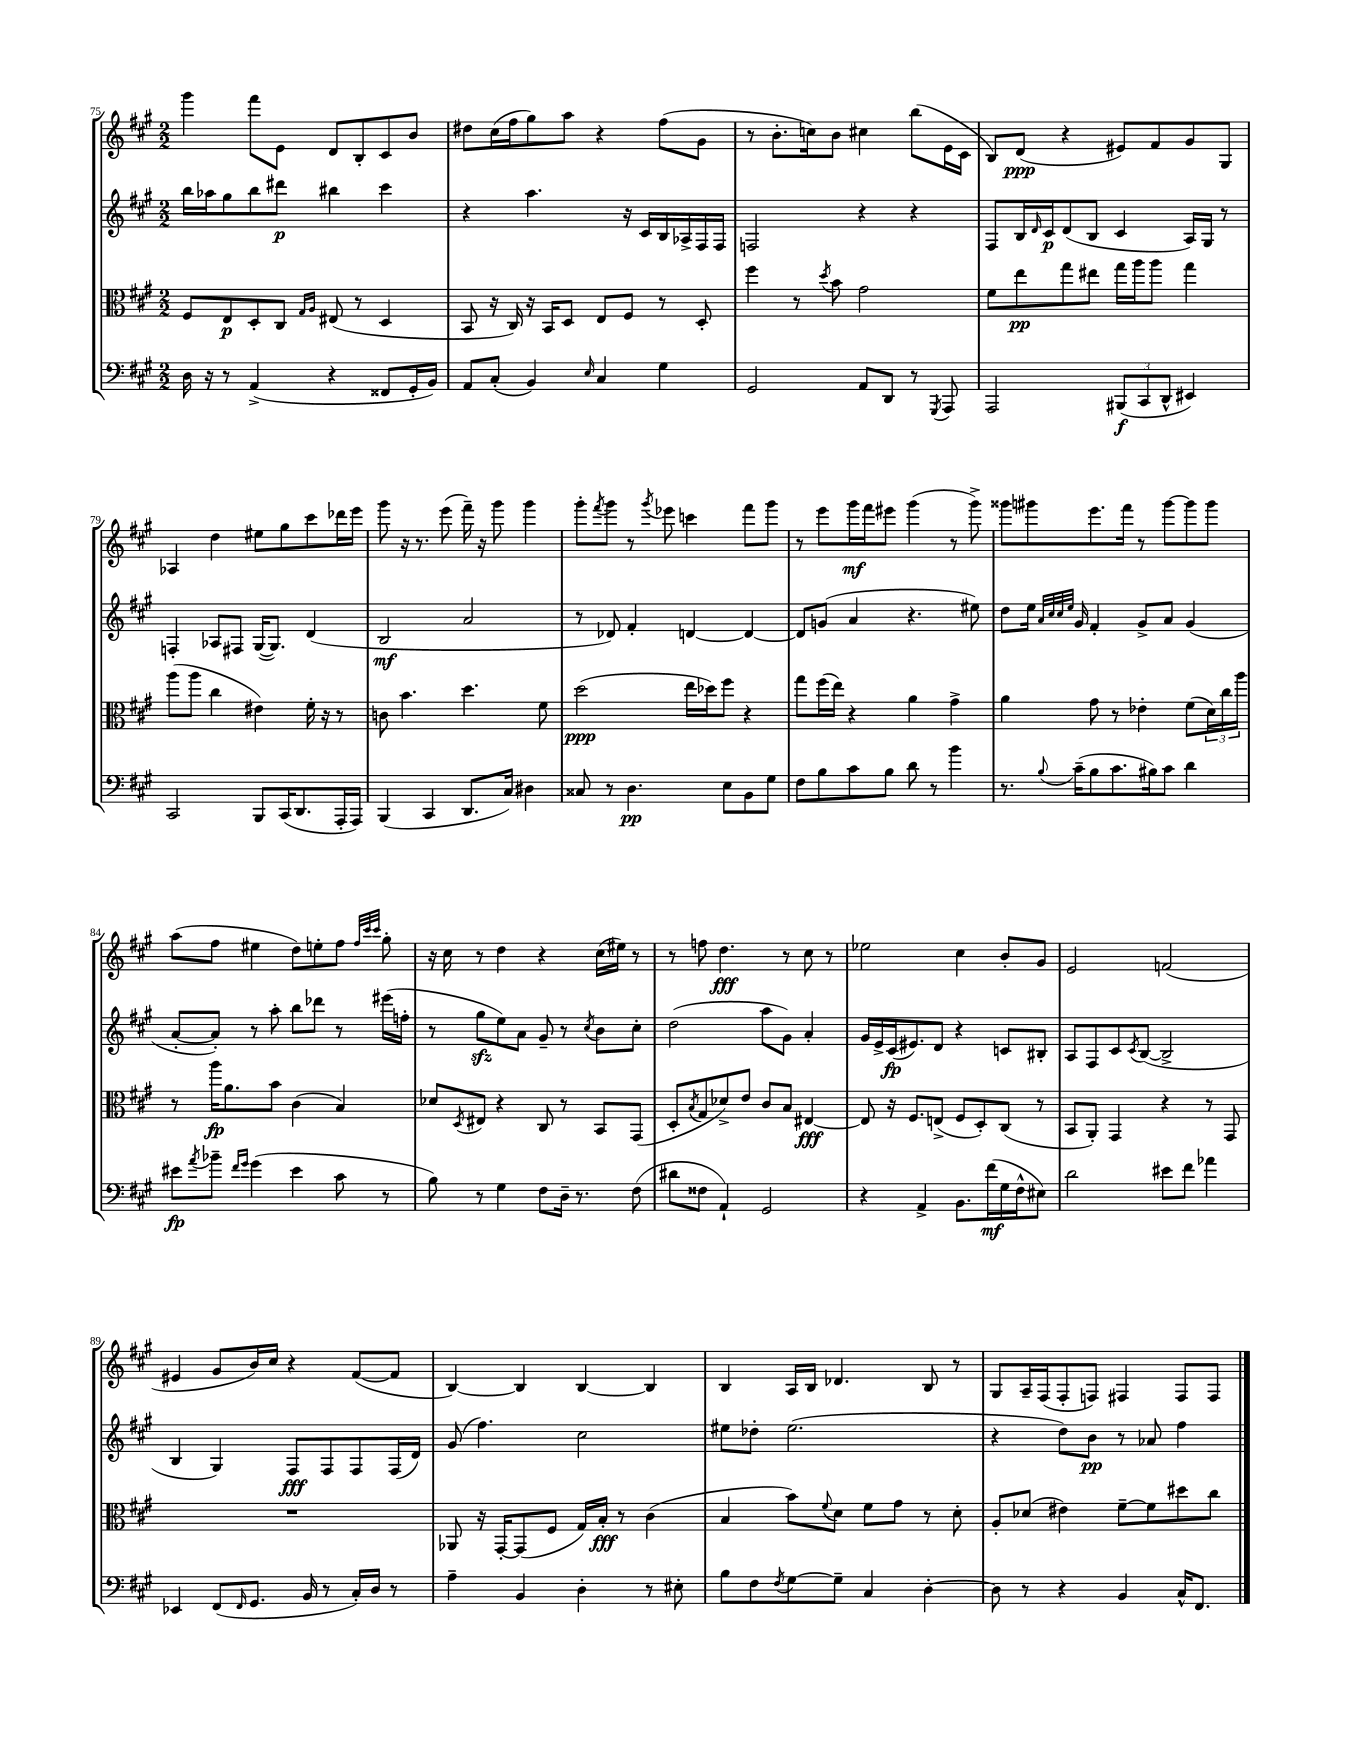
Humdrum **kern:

**kern	**dynam	**kern	**dynam	**kern	**dynam	**kern	**dynam
*part4	*part4	*part3	*part3	*part2	*part2	*part1	*part1
*staff4	*staff4	*staff3	*staff3	*staff2	*staff2	*staff1	*staff1
*clefF4	*	*clefC3	*	*clefG2	*	*clefG2	*
*k[f#c#g#]	*	*k[f#c#g#]	*	*k[f#c#g#]	*	*k[f#c#g#]	*
*M2/2	*	*M2/2	*	*M2/2	*	*M2/2	*
=75	=75	=75	=75	=75	=75	=75	=75
16D\	.	8F#/L	.	16bb\LL	.	4ggg#\	.
16r	.	.	.	16aa-X\J	.	.	.
8r	.	8E/	p	8gg#\	.	.	.
(4AA^/	.	8D'/	.	8bb\	.	8fff#\L	.
.	.	8C#/J	.	8ddd#X\J	p	8e\J	.
.	.	16qqG#/LL	.	.	.	.	.
.	.	16qqA/JJ	.	.	.	.	.
4r	.	(8E#X/	.	4bb#X\	.	8d/L	.
.	.	8r	.	.	.	8B'/	.
8FF##X/L	.	4D/	.	4ccc#\	.	8c#/	.
16GG#'/L	.	.	.	.	.	8b/J	.
16BB/JJ)	.	.	.	.	.	.	.
=76	=76	=76	=76	=76	=76	=76	=76
8AA/L	.	8BB/	.	4r	.	8dd#X\L	.
(8C#'/J	.	16r	.	.	.	(16cc#\L	.
.	.	16C#/)	.	.	.	16ff#\J	.
4BB/)	.	16r	.	4.aa\	.	8gg#\)	.
.	.	16BB/KL	.	.	.	.	.
.	.	8D/J	.	.	.	8aa\J	.
16qqE/	.	.	.	.	.	.	.
4C#/	.	8E/L	.	.	.	4r	.
.	.	8F#/J	.	16r	.	.	.
.	.	.	.	16c#/LL	.	.	.
4G#\	.	8r	.	16B/	.	(8ff#\L	.
.	.	.	.	16A-X^/	.	.	.
.	.	8D'/	.	16F#/	.	8g#\J	.
.	.	.	.	16F#/JJ	.	.	.
=77	=77	=77	=77	=77	=77	=77	=77
2GG#/	.	4ff#\	.	2Fn/	.	8r	.
.	.	.	.	.	.	8.b'\L	.
.	.	8r	.	.	.	.	.
.	.	.	.	.	.	16ccn\k)	.
.	.	8qdd/	.	.	.	.	.
.	.	8b\	.	.	.	8b\J	.
8AA/L	.	2g#\	.	4r	.	4cc#X\	.
8DD/J	.	.	.	.	.	.	.
8r	.	.	.	4r	.	(8bb\L	.
8qGGG#/	.	.	.	.	.	.	.
8AAA/	.	.	.	.	.	16e\L	.
.	.	.	.	.	.	16c#\JJ	.
=78	=78	=78	=78	=78	=78	=78	=78
2AAA/	.	8f#\L	.	8F#/L	.	8B/L)	.
.	.	8ee\	pp	16B/L	.	(8d/J	ppp
.	.	.	.	16qqd/	.	.	.
.	.	.	.	16c#/J	p	.	.
.	.	8gg#\	.	(8d/	.	4r	.
.	.	8ee#X\J	.	8B/J	.	.	.
(12BBB#X/L	f	16gg#\LL	.	4c#/	.	8e#X/L)	.
.	.	16aa\J	.	.	.	.	.
12CC#/	.	.	.	.	.	.	.
.	.	8aa\J	.	.	.	8f#/	.
12DD^^/J	.	.	.	.	.	.	.
4EE#X/)	.	4gg#\	.	16A/LL)	.	8g#/	.
.	.	.	.	16G#/JJ	.	.	.
.	.	.	.	8r	.	8G#/J	.
!!LO:LB:g=z
=79	=79	=79	=79	=79	=79	=79	=79
2CC#/	.	(8aa\L	.	4Fn'/	.	4A-X/	.
.	.	8aa\J	.	.	.	.	.
.	.	4cc#\	.	8A-X/L	.	4dd\	.
.	.	.	.	8F#X/J	.	.	.
8BBB/L	.	4e#X\)	.	([16G#/KL	.	8ee#X\L	.
.	.	.	.	8.G#/J])	.	.	.
(16CC#/K	.	.	.	.	.	8gg#\	.
8.DD/	.	.	.	.	.	.	.
.	.	16f#'\	.	(4d/	.	8ccc#\	.
.	.	16r	.	.	.	.	.
16AAA'/L	.	8r	.	.	.	16ddd-X\L	.
16AAA/JJ)	.	.	.	.	.	16eee\JJ	.
=80	=80	=80	=80	=80	=80	=80	=80
(4BBB/	.	8cn\	.	2B/	mf	8ggg#\	.
.	.	4.b\	.	.	.	16r	.
.	.	.	.	.	.	8.r	.
4CC#/	.	.	.	.	.	.	.
.	.	.	.	.	.	(8eee\	.
8.DD/L	.	4.dd\	.	2a/	.	16fff#~\)	.
.	.	.	.	.	.	16r	.
.	.	.	.	.	.	8ggg#\	.
16C#/Jk)	.	.	.	.	.	.	.
4D#X\	.	.	.	.	.	4ggg#\	.
.	.	8f#\	.	.	.	.	.
=81	=81	=81	=81	=81	=81	=81	=81
8C##X/	.	(2dd\	ppp	8r	.	8ggg#'\L	.
.	.	.	.	.	.	8qfff#/	.
8r	.	.	.	8d-X/)	.	8ggg#\J	.
4.D\	pp	.	.	4f#'/	.	8r	.
.	.	.	.	.	.	8qggg#/	.
.	.	.	.	.	.	8eee-X\	.
.	.	16ee\LL	.	[4dn/	.	4cccn\	.
.	.	16dd-X\J)	.	.	.	.	.
8E\L	.	8ff#\J	.	.	.	.	.
8BB\	.	4r	.	4d/_	.	8fff#\L	.
8G#\J	.	.	.	.	.	8ggg#\J	.
=82	=82	=82	=82	=82	=82	=82	=82
8F#\L	.	8gg#\L	.	8d/L]	.	8r	.
8B\	.	(16ff#\L	.	(8gn/J	.	8eee\L	.
.	.	16ee\JJ)	.	.	.	.	.
8c#\	.	4r	.	4a/	.	16ggg#\L	mf
.	.	.	.	.	.	16fff#\J	.
8B\J	.	.	.	.	.	8eee#X\J	.
8d\	.	4a\	.	4.r	.	(4ggg#\	.
8r	.	.	.	.	.	.	.
4b\	.	4g#^\	.	.	.	8r	.
.	.	.	.	8ee#X\)	.	8ggg#^\)	.
=83	=83	=83	=83	=83	=83	=83	=83
8.r	.	4a\	.	8dd\L	.	8ggg##X\L	.
.	.	.	.	16ee\Jk	.	8ggg#X\	.
.	.	.	.	32qqa/LLL	.	.	.
.	.	.	.	32qqcc#/	.	.	.
.	.	.	.	32qqcc#/	.	.	.
8qqB/	.	.	.	32qqee/JJJ	.	.	.
(16c#~\KL	.	.	.	16g#/	.	.	.
8B\	.	8g#\	.	4f#'/	.	8.eee\	.
8.c#\	.	8r	.	.	.	.	.
.	.	.	.	.	.	16fff#\Jk	.
.	.	4e-X'\	.	8g#^/L	.	8r	.
16B#X\k)	.	.	.	.	.	.	.
8c#\J	.	.	.	8a/J	.	[8ggg#\L	.
4d\	.	(8f#\L	.	(4g#/	.	8ggg#\]	.
.	.	24d\L)	.	.	.	8ggg#\J	.
.	.	24cc#\	.	.	.	.	.
.	.	24aa\JJ	.	.	.	.	.
!!LO:LB:g=z
=84	=84	=84	=84	=84	=84	=84	=84
8e#X\L	fp	8r	.	[8a'/L	.	(8aa\L	.
8qa/	.	.	.	.	.	.	.
8b-X~\J	.	16aa\KL	fp	8a'/J])	.	8ff#\J	.
.	.	8.a\	.	.	.	.	.
16qqf#/LL	.	.	.	.	.	.	.
16qqg#/JJ	.	.	.	.	.	.	.
(4g#\	.	.	.	8r	.	4ee#X\	.
.	.	8b\J	.	8aa'\	.	.	.
4e#\	.	(4c#\	.	8bb\L	.	8dd\L)	.
.	.	.	.	8ddd-X\J	.	8een'\	.
8c#\	.	4B/)	.	8r	.	8ff#\J	.
.	.	.	.	.	.	32qqff#/LLL	.
.	.	.	.	.	.	32qqccc#/	.
.	.	.	.	.	.	32qqccc#/JJJ	.
8r	.	.	.	(16eee#X\LL	.	8gg#'\	.
.	.	.	.	16ffn'\JJ	.	.	.
=85	=85	=85	=85	=85	=85	=85	=85
8B\)	.	8d-X/L	.	8r	.	16r	.
.	.	.	.	.	.	16cc#\	.
.	.	8qD/	.	.	.	.	.
8r	.	8E#X/J	.	8gg#zz\L	.	8r	.
4G#\	.	4r	.	8ee\)	.	4dd\	.
.	.	.	.	8a\J	.	.	.
8F#\L	.	8C#/	.	8g#~/	.	4r	.
16D~\Jk	.	8r	.	8r	.	.	.
8.r	.	.	.	.	.	.	.
.	.	.	.	8qcc#/	.	.	.
.	.	8BB/L	.	8b\L	.	(16cc#\LL	.
.	.	.	.	.	.	16ee#X\JJ)	.
(8F#\	.	(8GG#/J	.	8cc#'\J	.	8r	.
=86	=86	=86	=86	=86	=86	=86	=86
8d#X\L	.	8D'/L	.	(2dd\	.	8r	.
.	.	8qB/	.	.	.	.	.
8F##X\J	.	8G#/	.	.	.	8ffn\	.
4AA`/)	.	8d-X^/)	.	.	.	4.dd\	fff
.	.	8e/J	.	.	.	.	.
2GG#/	.	8c#/L	.	8aa\L	.	.	.
.	.	8B/J	.	8g#\J)	.	8r	.
.	.	[4E#X/	fff	4a'/	.	8cc#\	.
.	.	.	.	.	.	8r	.
=87	=87	=87	=87	=87	=87	=87	=87
4r	.	8E#/]	.	16g#/LL	.	2ee-X\	.
.	.	.	.	16e^/	.	.	.
.	.	16r	.	(16c#/J	fp	.	.
.	.	8.F#/L	.	8.e#X/)	.	.	.
4AA^/	.	.	.	.	.	.	.
.	.	(8En^/J	.	8d/J	.	.	.
8.BB\L	.	8F#/L	.	4r	.	4cc#\	.
.	.	8D'/)	.	.	.	.	.
(16f#\L	mf	.	.	.	.	.	.
16G#\	.	(8C#/J	.	8cn/L	.	8b'/L	.
16F#^^\J	.	.	.	.	.	.	.
8E#X\J)	.	8r	.	8B#X'/J	.	8g#/J	.
=88	=88	=88	=88	=88	=88	=88	=88
2d\	.	8BB/L	.	8A/L	.	2e/	.
.	.	8AA'/J)	.	8F#/	.	.	.
.	.	4GG#/	.	8c#/	.	.	.
.	.	.	.	8qc#/	.	.	.
.	.	.	.	([8B/J	.	.	.
8e#X\L	.	4r	.	2B^/]	.	(2fn/	.
8f#\J	.	.	.	.	.	.	.
4a-X\	.	8r	.	.	.	.	.
.	.	8GG#/	.	.	.	.	.
!!LO:LB:g=z
=89	=89	=89	=89	=89	=89	=89	=89
4EE-X/	.	1r	.	4B/	.	4e#X/	.
(8FF#/L	.	.	.	4G#/)	.	8g#/L	.
16qqFF#/	.	.	.	.	.	.	.
8.GG#/J	.	.	.	.	.	16b/L)	.
.	.	.	.	.	.	16cc#/JJ	.
.	.	.	.	8F#/L	fff	4r	.
16BB/	.	.	.	.	.	.	.
8r	.	.	.	8F#/	.	.	.
16C#'/LL)	.	.	.	8F#/	.	([8f#/L	.
16D/JJ	.	.	.	.	.	.	.
8r	.	.	.	(16F#/L	.	8f#/J]	.
.	.	.	.	16d/JJ)	.	.	.
=90	=90	=90	=90	=90	=90	=90	=90
4A~\	.	8AA-X/	.	(8g#/	.	[4B/)	.
.	.	16r	.	4.ff#\)	.	.	.
.	.	[16GG#'/KL	.	.	.	.	.
4BB/	.	(8GG#/]	.	.	.	4B/]	.
.	.	8F#/J	.	.	.	.	.
4D'\	.	16G#/LL)	.	2cc#\	.	[4B/	.
.	.	16B'/JJ	fff	.	.	.	.
.	.	8r	.	.	.	.	.
8r	.	(4c#\	.	.	.	4B/]	.
8E#X'\	.	.	.	.	.	.	.
=91	=91	=91	=91	=91	=91	=91	=91
8B\L	.	4B/	.	8ee#X\L	.	4B/	.
8F#\	.	.	.	8dd-X'\J	.	.	.
8qF#/	.	.	.	.	.	.	.
[8G#\	.	8b\L)	.	(2.ee#\	.	16A/LL	.
.	.	.	.	.	.	16B/JJ	.
.	.	8qqf#/	.	.	.	.	.
8G#~\J]	.	8d\J	.	.	.	4.d-X/	.
4C#/	.	8f#\L	.	.	.	.	.
.	.	8g#\J	.	.	.	.	.
[4D'\	.	8r	.	.	.	8B/	.
.	.	8d'\	.	.	.	8r	.
=92	=92	=92	=92	=92	=92	=92	=92
8D\]	.	8A'/L	.	4r	.	8G#/L	.
8r	.	(8d-X/J	.	.	.	16A~/L	.
.	.	.	.	.	.	(16F#/J	.
4r	.	4e#X\)	.	8dd\L)	.	8F#'/	.
.	.	.	.	8b\J	pp	8Fn/J)	.
4BB/	.	[8f#~\L	.	8r	.	4F#X/	.
.	.	8f#\]	.	8a-X/	.	.	.
16C#^^/KL	.	8dd#X\	.	4ff#\	.	8F#/L	.
8.FF#/J	.	.	.	.	.	.	.
.	.	8cc#\J	.	.	.	8F#/J	.
==	==	==	==	==	==	==	==
*-	*-	*-	*-	*-	*-	*-	*-
